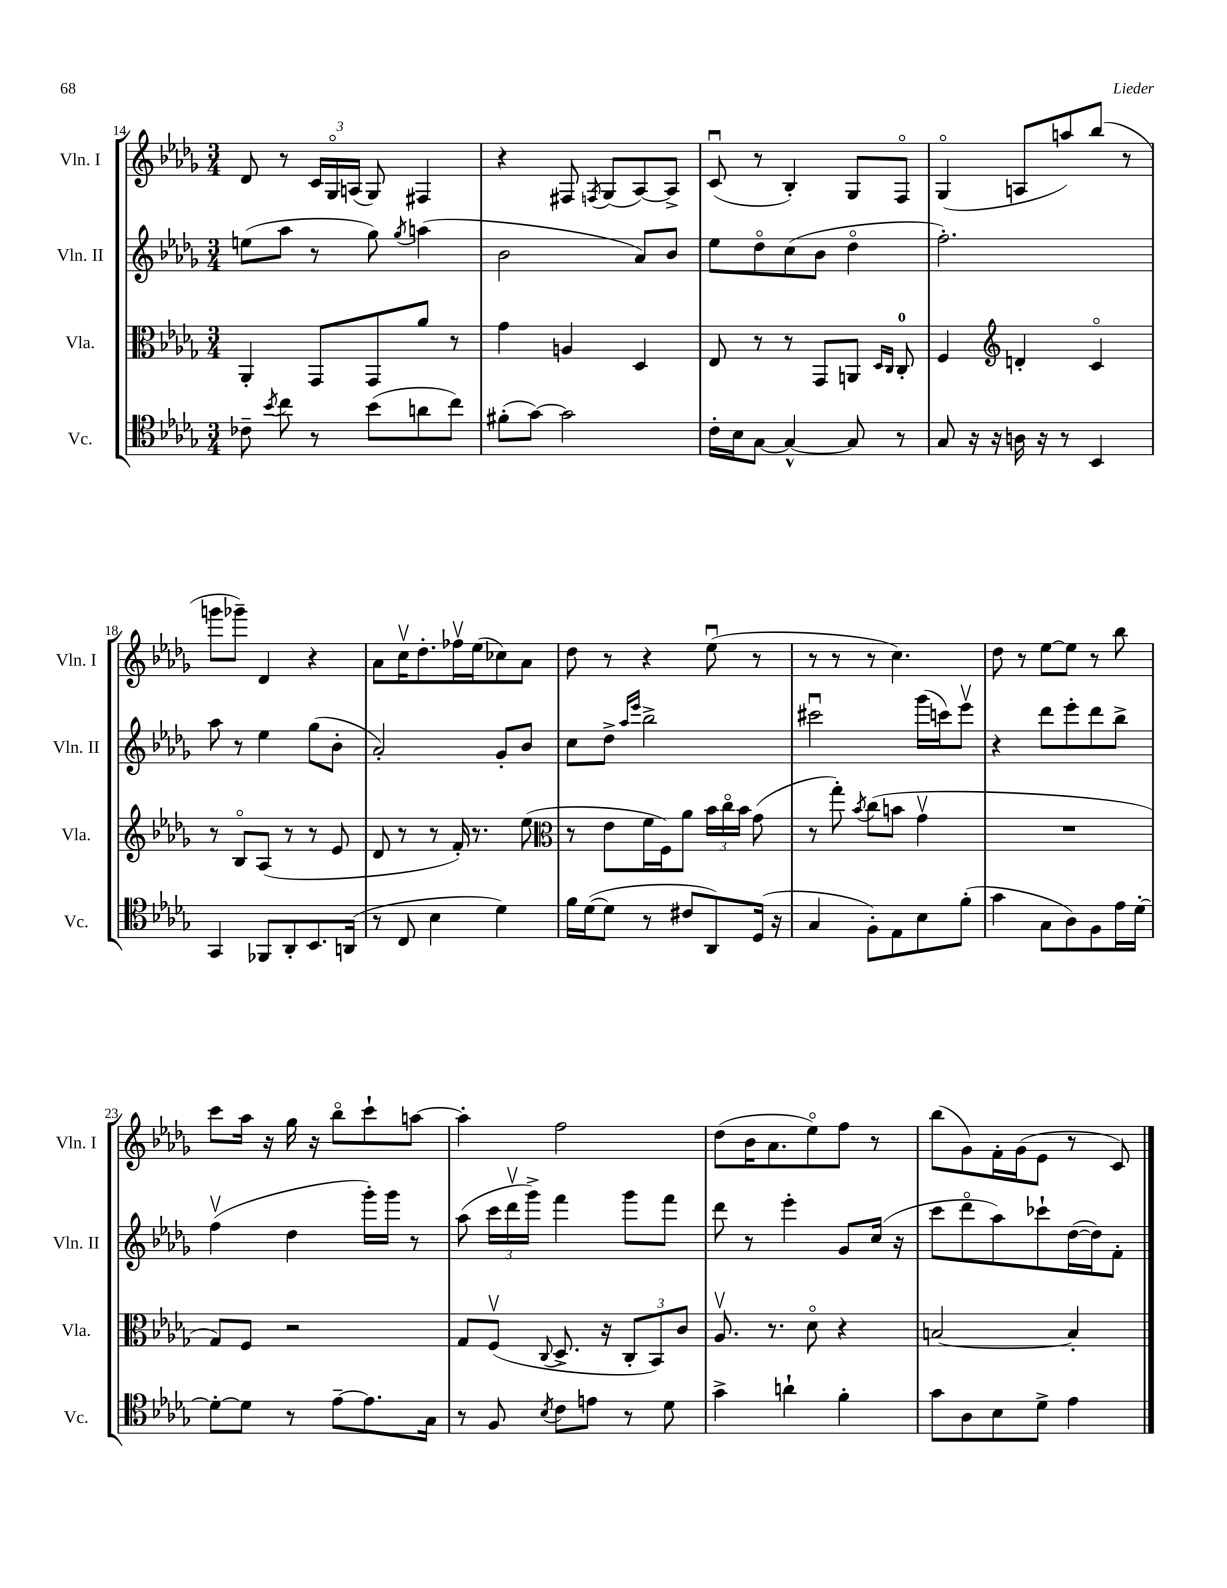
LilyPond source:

<<
\new StaffGroup <<
\new Staff = "s0" \with { instrumentName = "Vln. I" shortInstrumentName = "Vln. I" } {
    \clef treble \key des \major \numericTimeSignature \time 3/4
    \autoBeamOff des'8 r8 \tuplet 3/2 { c'16[ ges16\flageolet a16]( } ges8) fis4 |
    r4 fis8 \acciaccatura { f8 } ges8[( aes8~) aes8]-> |
    c'8\downbow( r8 bes4-.) ges8[ f8]\flageolet |
    ges4\flageolet( a8[ a''8) bes''8]( r8 |
    g'''8[ ges'''8]--) des'4 r4 |
    aes'8[ c''16\upbow des''8.-. fes''16\upbow ees''16( ces''8) aes'8] |
    des''8 r8 r4 ees''8\downbow( r8 |
    r8 r8 r8 c''4.) |
    des''8 r8 ees''8[~ ees''8] r8 bes''8 |
    c'''8[ aes''16] r16 ges''16 r16 bes''8[\flageolet c'''8-! a''8]~ |
    a''4-. f''2 |
    des''8[( bes'16 aes'8. ees''8\flageolet) f''8] r8 |
    bes''8[( ges'8) f'16-. ges'16( ees'8] r8 c'8) \bar "|." |
}
\new Staff = "s1" \with { instrumentName = "Vln. II" shortInstrumentName = "Vln. II" } {
    \clef treble \key des \major \numericTimeSignature \time 3/4
    \autoBeamOff e''8[( aes''8] r8 ges''8) \acciaccatura { ges''8 } a''4( |
    bes'2 aes'8[) bes'8] |
    ees''8[ des''8\flageolet c''8( bes'8] des''4\flageolet |
    f''2.-.) |
    aes''8 r8 ees''4 ges''8[( bes'8]-. |
    aes'2-.) ges'8[-. bes'8] |
    c''8[ des''8]-> \grace { aes''16[ ees'''16] } bes''2-> |
    cis'''2\downbow ges'''16[( c'''16) ees'''8]\upbow |
    r4 des'''8[ ees'''8-. des'''8 bes''8]-> |
    f''4\upbow( des''4 ges'''16[-.) ges'''16] r8 |
    aes''8( \tuplet 3/2 { c'''16[ des'''16\upbow ges'''16]->) } f'''4 ges'''8[ f'''8] |
    des'''8 r8 ees'''4-. ges'8[ c''16]( r16 |
    c'''8[ des'''8\flageolet aes''8) ces'''8-! des''16~( des''16) f'8]-. \bar "|." |
}
\new Staff = "s2" \with { instrumentName = "Vla." shortInstrumentName = "Vla." } {
    \clef alto \key des \major \numericTimeSignature \time 3/4
    \autoBeamOff aes,4-. ges,8[ ges,8 aes'8] r8 |
    ges'4 a4 des4 |
    ees8 r8 r8 ges,8[ a,8] \grace { des16[ c16] } c8-0-. |
    f4 \clef treble d'4-. c'4\flageolet |
    r8 bes8[\flageolet aes8]( r8 r8 ees'8 |
    des'8 r8 r8 f'16-.) r8. ees''8( |
    \clef alto r8 ees'8[ f'16 f16) aes'8] \tuplet 3/2 { bes'16[ c''16\flageolet bes'16] } ges'8( |
    r8 ges''8-.) \acciaccatura { bes'8 } c''8[( b'8] ges'4\upbow |
    R2. |
    ges8[) f8] r2 |
    ges8[ f8]\upbow( \appoggiatura { c8 } des8.-> r16 \tuplet 3/2 { c8[-. bes,8) c'8] } |
    aes8.\upbow r8. des'8\flageolet r4 |
    b2~ b4-. \bar "|." |
}
\new Staff = "s3" \with { instrumentName = "Vc." shortInstrumentName = "Vc." } {
    \clef tenor \key des \major \numericTimeSignature \time 3/4
    \autoBeamOff ces'8-- \acciaccatura { bes'8 } c''8 r8 bes'8[( a'8 c''8]) |
    fis'8[-.( ges'8]~) ges'2 |
    c'16[-. bes16 ges8]~ ges4~-^ ges8 r8 |
    ges8 r16 r16 a16 r16 r8 bes,4 |
    ges,4 fes,8[ aes,8-. bes,8. a,16]( |
    r8 c8 bes4 des'4) |
    f'16[ des'16~( des'8] r8 cis'8[ aes,8) des16]( r16 |
    ges4 f8[-.) ees8 bes8 f'8]-.( |
    ges'4 ges8[ aes8) f8 ees'16 des'16]~-. |
    des'8[~-. des'8] r8 ees'8[~-- ees'8. ges16] |
    r8 f8 \acciaccatura { bes8 } c'8[ e'8] r8 des'8 |
    ges'4-> a'4-! f'4-. |
    ges'8[ aes8 bes8 des'8]-> ees'4 \bar "|." |
}
>>
>>
\layout { \context { \Score currentBarNumber = #14 } }
